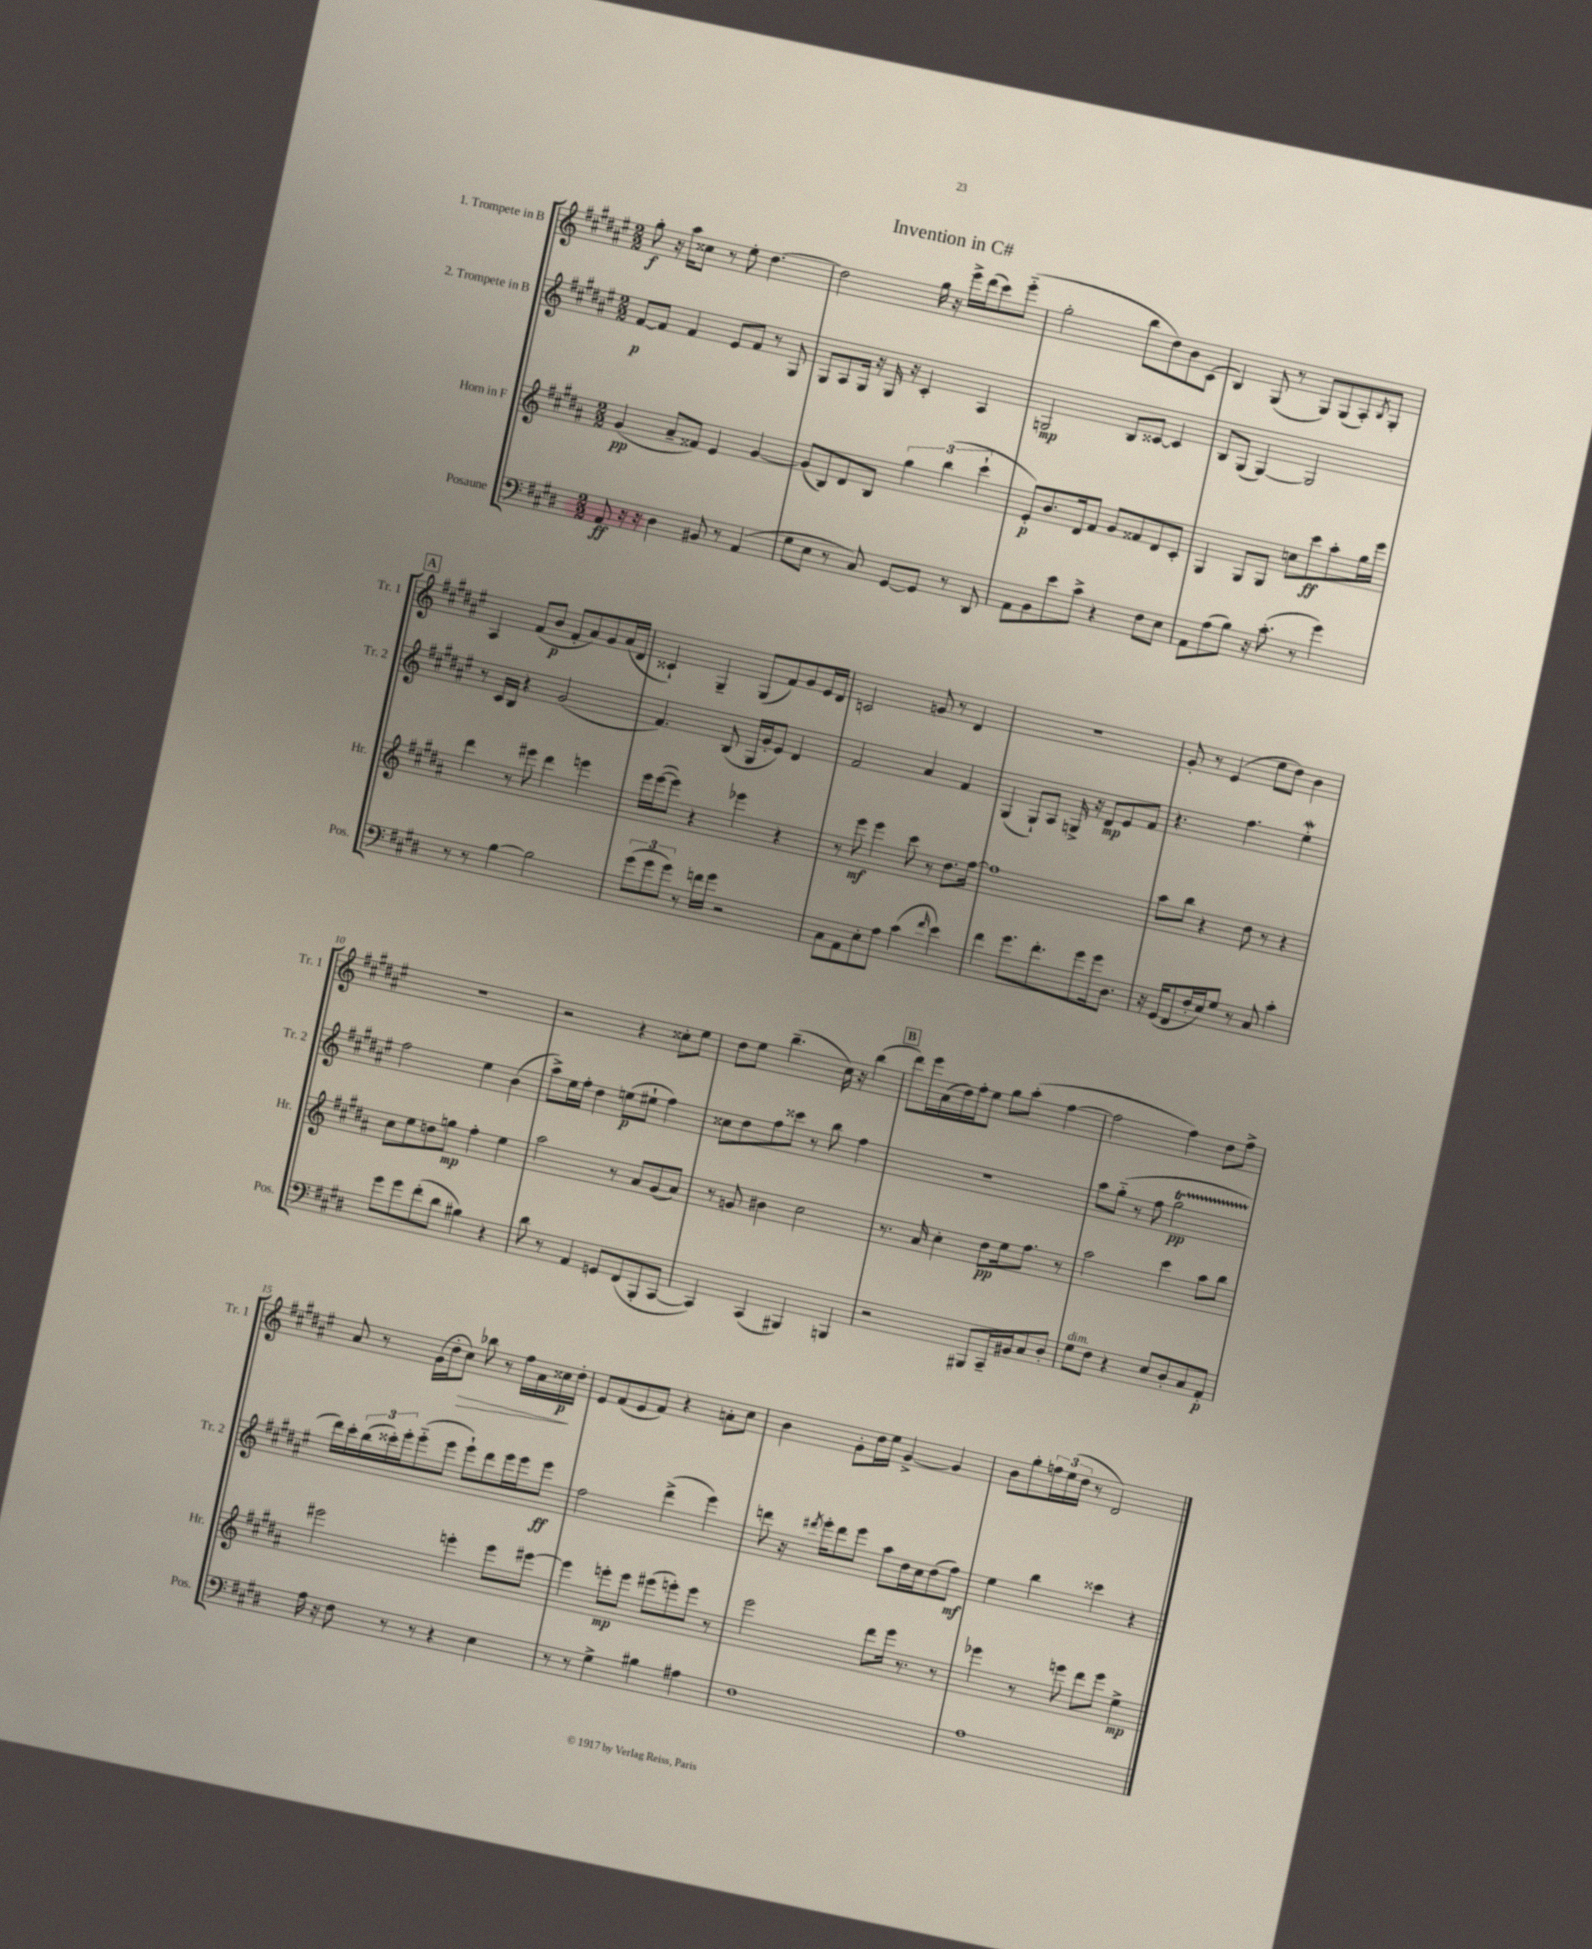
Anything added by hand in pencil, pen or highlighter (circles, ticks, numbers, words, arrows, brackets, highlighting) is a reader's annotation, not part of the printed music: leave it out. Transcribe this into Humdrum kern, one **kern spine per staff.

**kern	**kern	**kern	**kern
*staff4	*staff3	*staff2	*staff1
*clefF4	*clefG2	*clefG2	*clefG2
*k[f#c#g#d#]	*k[f#c#g#d#a#]	*k[f#c#g#d#a#e#]	*k[f#c#g#d#a#e#]
*M2/2	*M2/2	*M2/2	*M2/2
8AA/	(4g#/	[8f#/L	8gg#'\
16r	.	8f#/]J	16r
16r	.	.	16aa#\LK
4D#\	8a#~/L	4f#/	8cc##\J
.	8f##/J)	.	8r
8BB#/	4e/	8e#/L	8ee#'\
8r	.	8f#/J	[4.dd#\
(4AA/	[4g#/	8r	.
.	.	8G#/	.
=	=	=	=
8G#\L	(8g#/]L	8G#/L	2dd#\]
8E\J	8B/)	8A#/	.
8r	8d#/	16G#/Jk	.
.	.	16r	.
8C#/)	8B/J	16G#/	.
.	.	16r	.
[8GG#/L	6gg#\	4c#'/	16gg#\
.	.	.	16r
8GG#/]J	.	.	16eee#^\LL
.	(6bb\	.	.
.	.	.	(16ddd#\J
8r	.	4A#/	8ccc#\)
.	6ccc#`\	.	.
8DD#/	.	.	(8eee#'~\J
=	=	=	=
8AA\L	8e'/L)	2G/	2gg#'\
8BB\	8.b/	.	.
8e\	.	.	.
.	16d#/k	.	.
8c#^\J	8f#/J	.	.
4r	8g#/L	8B/L	8bb\L
.	8f##/	[8c##/J	8dd#\)
8F#\L	8d#/	4c##/]	8b\
8E\J	8c#'/J	.	(8c#\J
=	=	=	=
8AA\L	4G#/	8B/L	4B/)
(8A\	.	(8G#/J	.
8B\J)	8G#/L	[4G#/)	(8G#/
16r	8G#/J	.	8r
(8.c#'\	.	.	.
.	8cc\L	2G#/]	8G#/L)
8r	8ccc#\	.	(8G#/
4g#\)	8aa#'\	.	8A#'/)
.	.	.	8qB/
.	16gg#\L	.	8G#'/J
.	16eee\JJ	.	.
=	=	=	=
8r	4ddd#\	8r	4A#/
8r	.	16c#/LL	.
.	.	16B/JJ	.
[4B\	8r	4r	(8f#/L
.	8eee#\	.	8b/J
2B\]	4ddd#\	(2g#/	8f#'/L
.	.	.	8a#/)
.	4eee\	.	8g#/
.	.	.	(16a#/L
.	.	.	16d#/JJ
=	=	=	=
(12g#\L	16eee\LL	4.f#/)	4c##`/)
.	([16eee\J	.	.
12g#\	.	.	.
.	8eee\]J)	.	.
12g#\J)	.	.	.
8r	4r	.	4G#~/
16f\LL	.	(8B/	.
16g#\JJ	.	.	.
2r	4eee-\	16G#/LL	(8G#/L
.	.	16g#'/J	.
.	.	8e#/J)	8f#/)
.	4r	4d#/	8g#/
.	.	.	16e#/L
.	.	.	16d#/JJ
=	=	=	=
8C#\L	8r	2f#/	2c/
8AA\	8eee\	.	.
8E'\	4eee\	.	.
8A\J	.	.	.
(4c#\	8ccc#\	4a#/	8g/
.	8r	.	8r
16qqf#/	.	.	.
4e\)	8.dd#\L	4f#/	4d#/
.	[16ff#\Jk	.	.
=	=	=	=
4f#\	1ff#]	(4G#/	1r
8.g#\L	.	8G#`/L)	.
.	.	8A#/J	.
8.f#'\	.	.	.
.	.	16G^/	.
.	.	16r	.
8g#\	.	8d#/L	.
16g#\k	.	8e#/	.
8.D#\J	.	.	.
.	.	8f#/J	.
=	=	=	=
16r	8aa#\L	4.r	8g#'/
(16GG#/LK	.	.	.
8FF#/	8bb\J	.	8r
16F#'/L	4r	.	(4e#/
16E/J)	.	.	.
8G#/J	.	4.ff#\	.
8r	8dd#\	.	8ee#\L
8C#/	8r	.	8dd#\J)
4c#'\	4r	4ee#'\	4b\
=	=	=	=
8g#\L	8cc#\L	2ff#\	1r
8g#\	8ee\	.	.
(8f#'\	8dd\	.	.
8d#\J	8gg\J	.	.
4B#\)	4ff#'\	4ee#\	.
4r	4ee\	(4b\	.
=	=	=	=
8d#\	2aa#\	8aa#^\L)	2r
8r	.	16ee#\L	.
.	.	16ff#'\JJ	.
4AA/	.	4dd#\	.
8GG/L	8r	(8ee\L	4r
(8FF#/	8a#/L	8ee#`\J	.
8BBB'/	(8g#/	4ff#\)	8cc##'\L
[8CC#/J	8a#/J)	.	8ee#\J
=	=	=	=
4CC#/])	8r	8cc##\L	8dd#\L
.	8g/	8dd#\	8ee#\J
(4CC#/	4b#\	8ff#\	(4.bb~\
.	.	8ccc##\J	.
4BBB#/)	2cc#\	8r	.
.	.	8bb\	16cc#\)
.	.	.	16r
4BBB/	.	4ff#\	(4bb\
=	=	=	=
2r	8.r	1r	8ddd#\L)
.	.	.	16eee#\L
.	16a#/	.	(16a#\
.	4cc#'\	.	16dd#\)
.	.	.	16ff#'\J
.	.	.	8ee#\J
8BBB#/L	8dd#\L	.	8gg#\L
16CC#~/L	16ee\k	.	(8aa#'\J
16BB#/J	8.ff#\J	.	.
8C#/	.	.	[4ff#\
8D#'/J	8r	.	.
=	=	=	=
8G#\L	2aa#\	8aa#\L	2ff#\]
8F#\J	.	(8gg#'~\J	.
4r	.	8r	.
.	.	8ff#\	.
8E/L	4ccc#\	2gg#\	4ff#\)
8D#'/	.	.	.
8C#/	8aa#\L	.	8dd#\L
8AA'/J	8bb\J	.	8ff#^\J
=	=	=	=
16A\	2eee#\	16ddd#\LL)	8a#/
16r	.	16ccc#'\	.
8F#\	.	(24bb\	8r
.	.	24ccc##'\)	.
.	.	24eee#'\J	.
8r	.	(8eee#'~\	(16g#\LL
.	.	.	16dd#'\J
8r	.	8eee#\J	8cc#\J)
4r	4eee'\	8eee#`\L)	8bb-\
.	.	8ddd#\	8r
4E\	8eee\L	16eee#\L	16ff#\LL
.	.	16eee#\J	16a#\
.	[8eee#\J	8eee#\J	16cc##\
.	.	.	16dd#'\JJ
=	=	=	=
8r	4eee#\]	2ff#\	8e#/L
8r	.	.	(8f#/
4G#^\	8eee'\L	.	8e#/
.	8eee\J	.	8f#/J)
4B#\	(8eee#\L	(4ddd#^\	4r
.	8eee'\)	.	.
4A#\	8eee\J	4eee#\)	8a'\L
.	8r	.	8cc#\J
=	=	=	=
1F#	2eee\	8ddd\	4b\
.	.	16r	.
.	.	8qddd#/	.
.	.	16eee#'\LK	.
.	.	8ddd#\	8g#'\L
.	.	8eee#\J	16dd#\L
.	.	.	16ee#\JJ
.	8ddd#\L	8aa#\L	[4g#^/
.	16eee\Jk	16dd#\L	.
.	8.r	16cc#\J	.
.	.	(8dd#\	4g#/]
.	8r	8ff#\J)	.
=	=	=	=
1A	4eee-\	4ee#\	8b\L
.	.	.	8gg#'\
.	8r	4bb\	24ff\L
.	.	.	(24ee#\
.	.	.	24dd#\JJ
.	8eee\	.	8r
.	8ddd#\L	4ccc##\	2d#/)
.	8eee\J	.	.
.	4ee^\	4r	.
==	==	==	==
*-	*-	*-	*-
